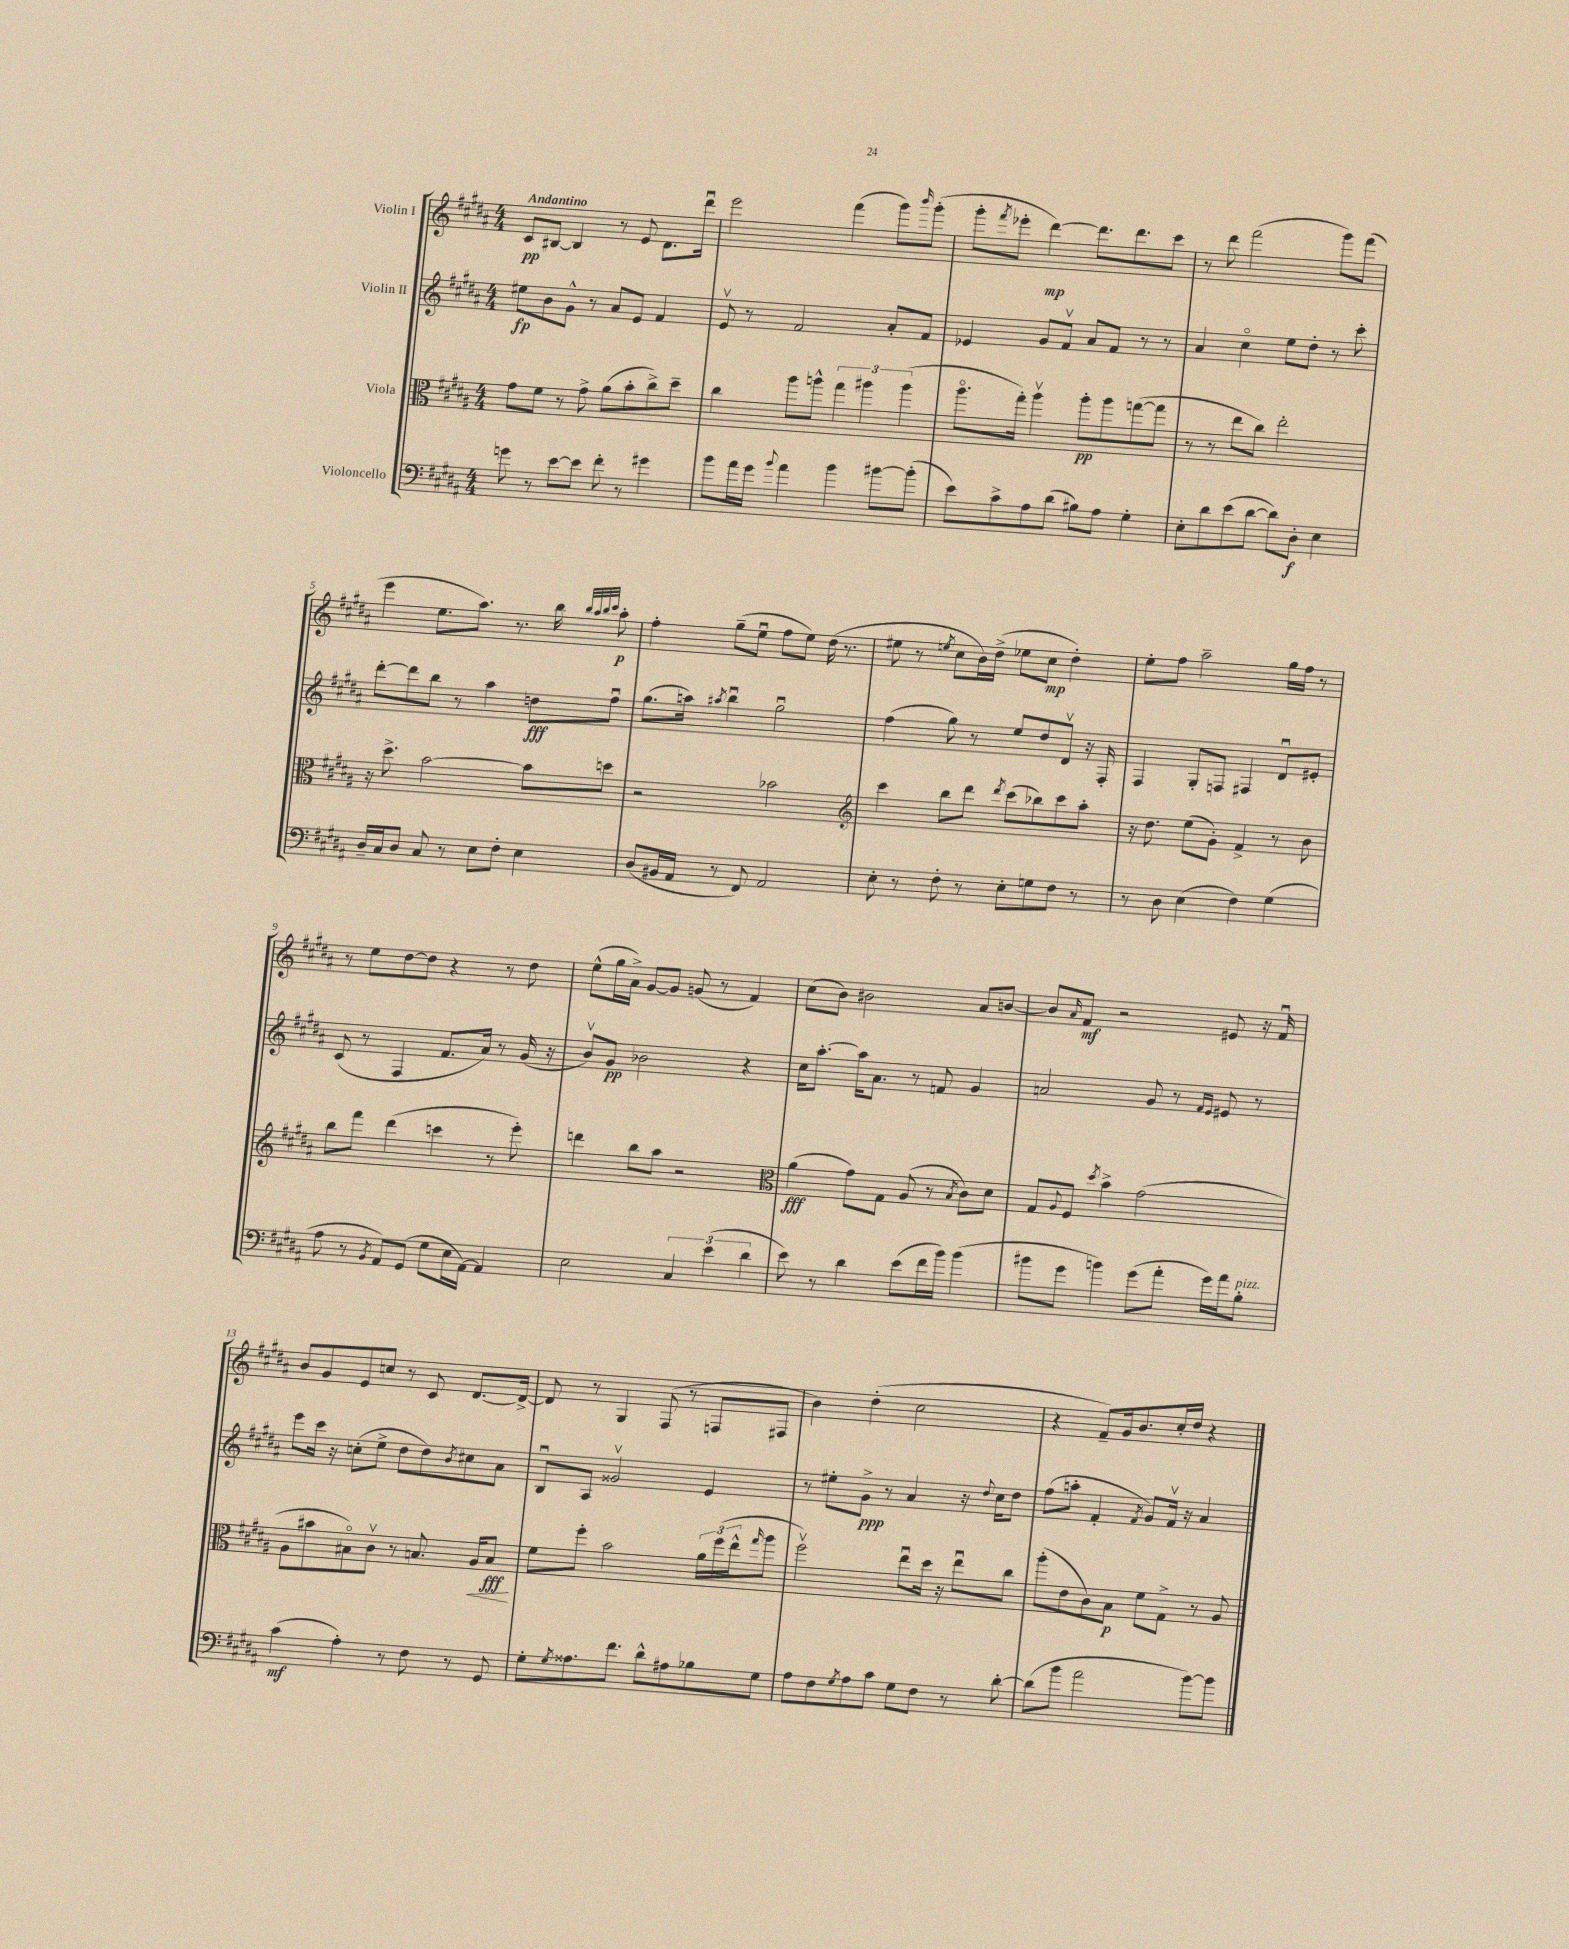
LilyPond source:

<<
\new StaffGroup <<
\new Staff = "s0" \with { instrumentName = "Violin I" } {
    \clef treble \key b \major \numericTimeSignature \time 4/4 \tempo "Andantino"
    cis'8\pp bis8~ bis4 r8 e'8 dis'8. dis'''16\downbow |
    e'''2 fis'''4( gis'''8) \grace { b'''16 } gis'''8-.( |
    gis'''8-. \acciaccatura { fis'''8 } ees'''8-. dis'''4~\mp) dis'''8. dis'''8. cis'''8 |
    r8 dis'''8 fis'''2( gis'''8) fis'''8( |
    e'''4 e''8. ais''8.) r8. b''16 \grace { b''32 ais''32 b''32 cis'''32 } ais''8-.\p |
    fis''4-. gis''8--( e''8\downbow fis''8 e''8) dis''16( r8. |
    eis''8 r8 \acciaccatura { e''8 } cis''8 b'16) dis''16->( ees''8 cis''8\mp dis''4-.) |
    e''8-. fis''8 ais''2-- gis''16 fis''16 r8 |
    r8 e''8 dis''8~ dis''8 r4 r8 dis''8 |
    e''8-^( gis''16 ais'16->) gis'8~ gis'8 g'8( r8 fis'4) |
    cis''8( b'8) bis'2 ais'8 b'8~ |
    b'8 \grace { ais'16 } fis'8\mf r2 eis'8 r16 fis'16\downbow |
    b'8 gis'8 e'8 c''8 r8 cis'8 dis'8.~ dis'16~-> |
    dis'8 r8 gis4 fis8( r8 f8 fis8 |
    b'4) dis''4-.( cis''2 |
    r4 fis'8--) gis'16 b'8. cis''16-. dis''16 r4 \bar "|." |
}
\new Staff = "s1" \with { instrumentName = "Violin II" } {
    \clef treble \key b \major \numericTimeSignature \time 4/4
    eis''8\fp b'8 gis'8-^ r8 ais'8 e'8 fis'4 |
    e'8\upbow r8 fis'2 ais'8-. fis'8 |
    ees'4 gis'8 fis'8\upbow ais'8 fis'8 r8 r8 |
    ais'4 cis''4\flageolet e''8 dis''8-. r8 cis'''8-. |
    dis'''8~-. dis'''8 b''8 r8 ais''4 d''8\fff fis''8\downbow |
    gis''8.( a''16) \acciaccatura { ais''8 } b''4\downbow gis''2\downbow |
    fis''4( gis''8) r8 e''8 dis''8 dis'8\upbow r16 fis16-. |
    fis4 gis8-. f8 fis4 dis'8\downbow eis'8-. |
    cis'8( r8 fis4 fis'8. ais'16) r8 gis'16( r16 |
    b'8\upbow) gis'8\pp bes'2 r4 |
    cis''16 ais''8.~-. ais''16 ais'8. r8 f'8 gis'4 |
    a'2 gis'8 r8 \grace { fis'16 e'16 } eis'8 r8 |
    e'''8 cis'''16 r16 c''8-.( e''8-> dis''8 dis''8) \acciaccatura { b'8 } cis''8 ais'8 |
    b8\downbow ais8 gisis'2\upbow e'4 |
    r8 eis''8-. gis'8->\ppp r8 ais'4 r16 \appoggiatura { dis''8 } cis''16 dis''8 |
    fis''8( a''8-. fis'4-. \acciaccatura { fis'8 } gis'8) fis'16\upbow r16 ais'4 \bar "|." |
}
\new Staff = "s2" \with { instrumentName = "Viola" } {
    \clef alto \key b \major \numericTimeSignature \time 4/4
    gis'8 fis'8 r8 gis'8-> ais'8( b'8-. cis''8->) dis''8-- |
    cis''4 ais''8 a''8-^ \tuplet 3/2 { gis''4 ais''4 ais''4( } |
    ais''8.\flageolet gis''16-.) ais''4\upbow ais''8-.\pp ais''8 g''8~( g''8 |
    r8 r8 e''8 cis''8) e''2-. |
    r16 dis''8.-> b'2~ b'8 d''8 |
    r2 bes'2 |
    \clef treble cis'''4 b''8 dis'''8 \acciaccatura { dis'''8 } cis'''8( bes''8) cis'''8 ais''8-. |
    r16 dis''8. e''8( gis'8-.) fis'4-> r8 b'8 |
    b''8 fis'''8 dis'''4( c'''4 r8 e'''8-.) |
    d'''4 b''8 ais''8 r2 |
    \clef alto ais'4\fff( gis'8) gis8 ais8( r8 \acciaccatura { b8 } cis'8) dis'8 |
    gis8 \appoggiatura { ais8 } fis8 \acciaccatura { dis''8 } b'4-> gis'2( |
    ais8 bis'8 bis8\flageolet) cis'8\upbow r8 b8. ais16\< b8\fff\! |
    fis'8 fis''8-. b'2 \tuplet 3/2 { ais'16 fis''16( e''16-^ } \grace { gis''16 } ais''8 |
    fis''2\upbow) e''8\downbow dis''16 r16 e''8\downbow cis''8 |
    ais''8-.( e'8 cis'8) b8\p fis'8 gis8-> r8 ais8 \bar "|." |
}
\new Staff = "s3" \with { instrumentName = "Violoncello" } {
    \clef bass \key b \major \numericTimeSignature \time 4/4
    g'8 r8 e'8~ e'8 fis'8-. r8 gis'4 |
    b'8 ais'16 gis'16 \appoggiatura { b'8 } ais'4 b'4 bis'8~ bis'8-.( |
    e'8) cis'8-> ais8 dis'8( bis8) ais8 gis4-. |
    e8-. dis'8 e'8( dis'8~ dis'8) dis8-.\f e4 |
    dis16-- cis16 dis8 cis8 r8 e8 fis8-. e4 |
    dis8( bis,16 ais,16 r8 fis,8) ais,2 |
    e8-. r8 fis8-. r8 e8-. g8 fis8 r8 |
    r8 dis8 e4( fis4) gis4( |
    ais8 r8 \acciaccatura { b,8 } ais,8) gis,8( gis8 e16 ais,16~) ais,4 |
    e2 \tuplet 3/2 { cis4 e'4( dis'4 } |
    e'8) r8 dis'4 e'8( fis'16 b'16) b'4( |
    bis'8 gis'8 b'4) gis'8( ais'8-. gis'16) ais'16 b8-.^\markup { \italic "pizz." } |
    cis'4\mf( ais4-.) r8 fis8 r8 gis,8 |
    gis8-. \acciaccatura { gis8 } aisis8. fis'8. dis'8-^ ais8 bes8 gis8 |
    ais8 fis8 \acciaccatura { gis8 } ais8 cis'8 gis8 fis8 r8 dis'8~-. |
    dis'8( b'8 ais'2 b'8~) b'8 \bar "|." |
}
>>
>>
